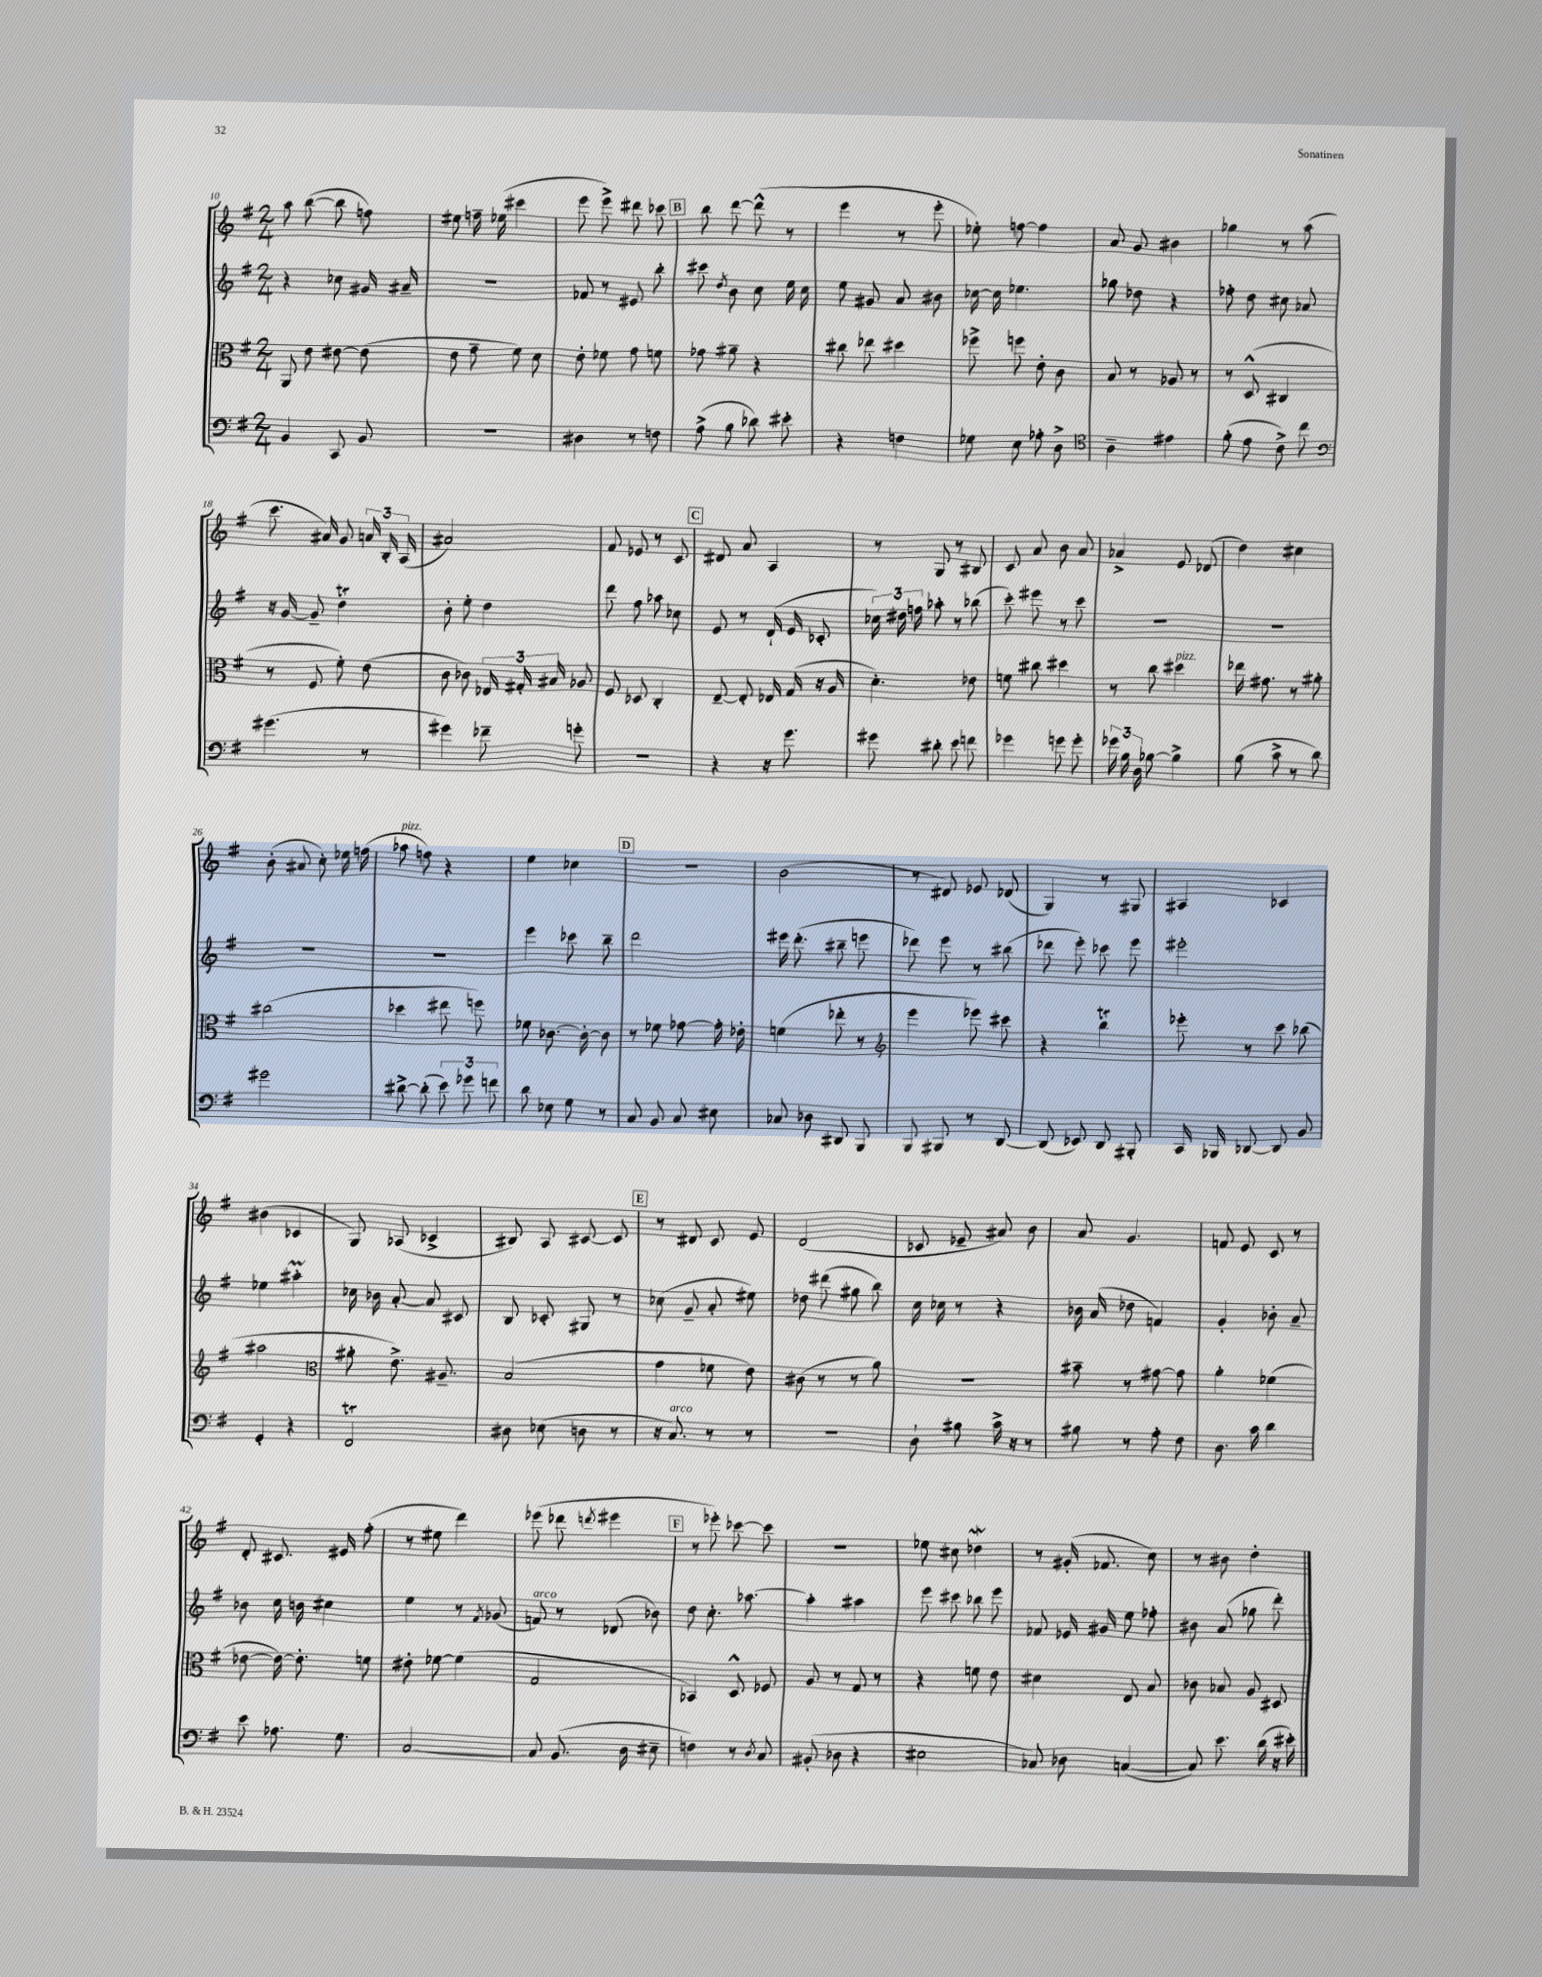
<<
\new StaffGroup <<
\new Staff = "s0" {
    \clef treble \key g \major \numericTimeSignature \time 2/4
    \autoBeamOff a''8 b''8~( b''8 f''8) |
    eis''8 f''16-- ees''16( cis'''4 |
    e'''8 e'''8->) dis'''8 ces'''8 |
    \mark \markup { \box "B" } b''8 d'''8~ d'''8-^( r8 |
    e'''4 r8 e'''8-. |
    ees''8-.) f''8~ f''4 |
    a'8 g'8 bis'4 |
    ges''4 r8 a''8( |
    c'''8. ais'16) g'8 \tuplet 3/2 { a'16 b16-. a16( } |
    ais'2) |
    fis'8 ees'8 r8 c'8 |
    \mark \markup { \box "C" } dis'8 a'8 a4 |
    r8 g8 r8 bis8 |
    c'8 a'8 b'8 a'8 |
    aes'4-> e'8 des'8( |
    d''4) cis''4 |
    b'8-.( ais'8 c''8-.) ees''16 f''16( |
    aes''8^\markup { \italic "pizz." } f''8) r4 |
    e''4 ces''4 |
    \mark \markup { \box "D" } r2 |
    b'2( |
    r8 dis'8) ees'8 des'8( |
    g4) r8 gis8 |
    ais4 ces'4 |
    bis'4( ces'4 |
    g8) aes8( ces'4-> |
    bis8) a8 cis'8~ cis'8 |
    \mark \markup { \box "E" } r8 dis'8 c'8 e'8 |
    d'2( |
    ces'8 ees'8-- ais'8) b'8 |
    a'8 g'4. |
    f'8 e'8 c'8 r8 |
    d'8-. cis'8. eis'16 fis''8-.( |
    r8 eis''8 d'''4) |
    ees'''8( des'''8 \acciaccatura { d'''8 } eis'''4 |
    \mark \markup { \box "F" } r8 ees'''8-.) ces'''8~ ces'''8 |
    r2 |
    ees''8 cis''8 des''4\mordent |
    r8 gis'16-.( fes'8. c''8) |
    r8 bis'8 d''4-. \bar "|." |
}
\new Staff = "s1" {
    \clef treble \key g \major \numericTimeSignature \time 2/4
    \autoBeamOff r4 ces''8 gis'16 ais'16-- |
    r2 |
    fes'8 r8 eis'8 b''8-. |
    \mark \markup { \box "B" } cis'''8 \acciaccatura { d''8 } b'8 c''8 e''16 c''16 |
    e''8 gis'8 a'8 bis'8 |
    ces''16~ ces''16 ees''4. |
    ges''8 des''8 r4 |
    fes''8-. d''8 cis''8 aes'8 |
    r16 g'16~ g'8-- d''4\trill |
    b'8-. e''8-. d''4 |
    d'''8 fis''8 aes''8 ces''8 |
    \mark \markup { \box "C" } e'8 r8 d'16-!( e'16 ces'8-. |
    \tuplet 3/2 { ces''16) dis''16 f''16 } aes''8-. r8 bes''8( |
    c'''8-.) eis'''8 r8 c'''8 |
    R2 |
    R2 |
    R2 |
    R2 |
    e'''4 ces'''8 b''8-- |
    \mark \markup { \box "D" } d'''2 |
    eis'''16 d'''8.-.( bis''8-- e'''8 |
    des'''8) e'''8 r8 bis''8( |
    des'''8 e'''8-.) ces'''8 e'''8 |
    eis'''2-. |
    ees''4 ais''4-.\prall |
    ces''16 bes'16 a'8~-. a'8 cis'8 |
    b8 ces'8-. gis8 r8 |
    \mark \markup { \box "E" } ces''8( g'8-- a'8-. eis''8) |
    des''8 dis'''8( gis''8 b''8) |
    c''16 ces''16 r8 r4 |
    bes'16 a'16( des''8 f'4) |
    g'4-. bes'8-. a'8-- |
    bes'8 c''16 b'16 cis''4 |
    e''4 r8 \acciaccatura { fis'8 } ges'8( |
    f'8^\markup { \italic "arco" }) r8 des'8( bes'8) |
    \mark \markup { \box "F" } d''8 c''8.-. aes''8.~ |
    aes''4-. ais''4 |
    e'''8 cis'''8 bes''8 e'''8 |
    fes'8 ees'16 gis'16 e''8 fes''8-. |
    bis'8 a'8( ges''8 d'''8-.) \bar "|." |
}
\new Staff = "s2" {
    \clef alto \key g \major \numericTimeSignature \time 2/4
    \autoBeamOff a,8 e'8 eis'8~ eis'8( |
    e'8 g'8-- fis'8) d'8 |
    e'8-. fes'8 g'8 f'8 |
    \mark \markup { \box "B" } ges'8 ais'8-- r4 |
    cis''8 ees''8 dis''4 |
    fes''8-> f''8 e'8-. c'8 |
    b8 r8 aes8 r8 |
    r8 d8-^( cis4 |
    r8 fis8 fis'8-.) e'8( |
    c'8 ces'8) \tuplet 3/2 { ees16 gis16-. bis16 } aes8 |
    fis8 des8 c4-. |
    \mark \markup { \box "C" } e8~-- e8-. ees16 g16( r16 a16 |
    d'4.-.) ees'8 |
    f'8 cis''8 dis''4 |
    r8 c''8 dis''4^\markup { \italic "pizz." } |
    ees''16 gis'8. r8 ais'8-. |
    cis''2( |
    des''4 eis''8 f''8) |
    fes'8 ces'8.~ ces'16~-. ces'8 |
    \mark \markup { \box "D" } r8 fes'8 ges'8~ ges'16-. ees'16-. |
    f'4( ees''8-. r8 |
    \clef treble e'''4 ees'''8) cis'''8 |
    r4 b''4\trill |
    ees'''8-. r8 c'''8 bes''8( |
    ais''2 |
    \clef alto ais'8-. e'8.->) ais8.-- |
    b2( |
    \mark \markup { \box "E" } g'4 fes'8 e'8) |
    cis'8( r8 r8 a'8) |
    R2 |
    bis'8-- r8 gis'8~ gis'8 |
    a'4-. fes'4( |
    ees'8~ ees'16~) ees'8.-. f'8 |
    eis'8-. fes'8~ fes'4( |
    g2 |
    \mark \markup { \box "F" } bes,4) d8-^ fes8 |
    a8 r8 g8 r8 |
    r4 f'8 e'8 |
    dis'4 e8 b8 |
    ces'8 bes8 a8 dis8 \bar "|." |
}
\new Staff = "s3" {
    \clef bass \key g \major \numericTimeSignature \time 2/4
    \autoBeamOff b,4 c,8 b,8 |
    r2 |
    dis4 r8 f8 |
    \mark \markup { \box "B" } a8->( b8 des'8) eis'8-. |
    r4 f4 |
    ges8 e8 aes8-. d8-> |
    \clef tenor a4-- eis'4 |
    fis'8-.( e'8 c'8->) c''8 |
    \clef bass gis'4.( r8 |
    gis'4) fes'8-- g'8-. |
    R2 |
    \mark \markup { \box "C" } r4 r16 g'8. |
    gis'8 dis'8-. e'8 f'8 |
    ges'4 g'8 g'8-. |
    \tuplet 3/2 { ges'16 b16 d16 } bes8~ bes4-> |
    b8( c'8-> r8 d'8) |
    gis'2 |
    dis'8~-> dis'8-.( \tuplet 3/2 { e'8) ges'8 f'8 } |
    d'8 ees8 g8 r8 |
    \mark \markup { \box "D" } c8 b,8 c8 eis8 |
    ces8 des8 dis,8 b,,8 |
    b,,8 bis,,8 r8 d,8~ |
    d,8( ees,8) d,8 bis,,8-. |
    c,16 bes,,16 des,8~ des,8 b,8 |
    g,4-. r4 |
    fis,2\trill |
    dis8 ees8( d8 r8 |
    \mark \markup { \box "E" } r16 c8.^\markup { \italic "arco" }) r8 r8 |
    r2 |
    d8-! bis8 c'16-> r16 r8 |
    bis8 r8 a8-. fis8 |
    d8. c'16 d'4 |
    e'8 aes8. g8. |
    c2~ |
    c8 b,8.( d16 eis8-- |
    \mark \markup { \box "F" } f4) r8 \acciaccatura { d8 } c8 |
    bis,8-.( des8 r4 |
    eis2 |
    ces8) des8 c4~( |
    c8) e'8. d'16( r16 eis'16-.) \bar "|." |
}
>>
>>
\layout { \context { \Score currentBarNumber = #10 } }
